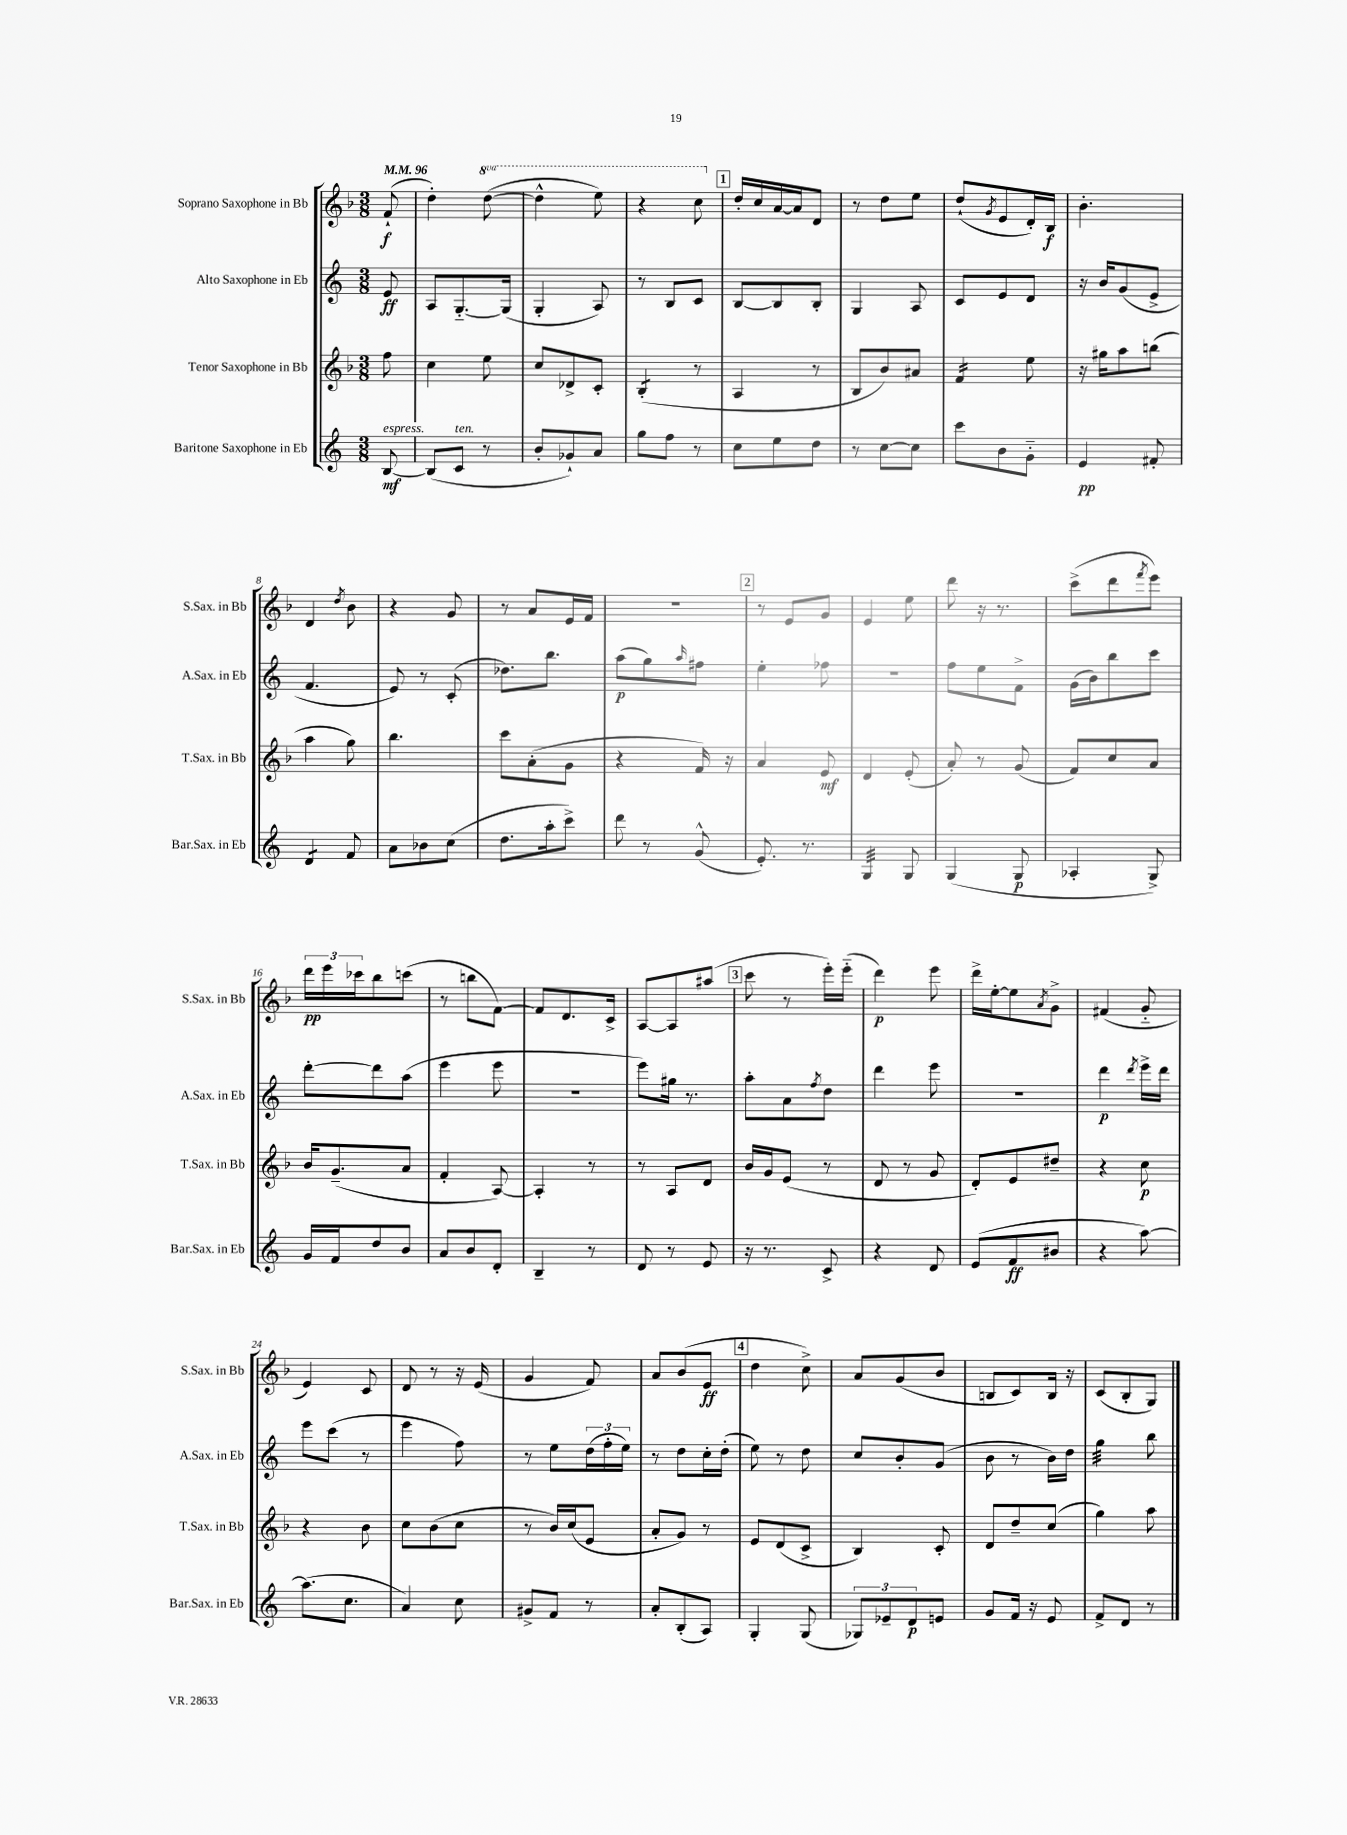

**kern	**kern	**kern	**kern
*staff4	*staff3	*staff2	*staff1
*clefG2	*clefG2	*clefG2	*clefG2
*k[]	*k[b-]	*k[]	*k[b-]
*M3/8	*M3/8	*M3/8	*M3/8
*MM96	*MM96	*MM96	*MM96
[8B	8ff	8e	(8f`
=	=	=	=
(8B]	4cc	8A	4dd')
8c	.	[8.G'~	.
8r	8ee	.	([8ddd
.	.	(16G]	.
=	=	=	=
8b'	8cc	4G'	4ddd^^]
8g-`)	8d-^	.	.
8a	8c'	8A)	8eee)
=	=	=	=
8gg	(4B-'	8r	4r
8ff	.	8B	.
8r	8r	8c	8ccc
=	=	=	=
8cc	4A	[8B	16dd'
.	.	.	16cc
8ee	.	8B]	[16a
.	.	.	16a]
8dd	8r	8B'	8d
=	=	=	=
8r	8B-	4G	8r
[8cc	8b-)	.	8dd
8cc]	8a#	8A	8ee
=	=	=	=
8ccc	4f	8c	(8dd`
.	.	.	8qg
8b	.	8e	8e
8g'~	8ee	8d	16d')
.	.	.	16B-
=	=	=	=
4e	16r	16r	4.b-'
.	16gg#	16b	.
.	8aa	(8g	.
8f#'	(8bb	8e^	.
=	=	=	=
4d	4aa	4.f	4d
.	.	.	8qdd
8f	8gg)	.	8b-
=	=	=	=
8a	4.bb-	8e)	4r
8b-	.	8r	.
(8cc	.	(8c'	8g
=	=	=	=
8.dd	8ccc	8.dd-)	8r
.	(8a'	.	8a
16aa'	.	8.bb	.
8ccc^)	8g	.	16e
.	.	.	16f
=	=	=	=
8ddd	4r	(8aa	4.r
8r	.	8gg)	.
.	.	16qqaa	.
(8g^^	16f)	8ff#	.
.	16r	.	.
=	=	=	=
8.e')	4a	4ee'	8r
.	.	.	8e
8.r	.	.	.
.	8e	8ff-	8g
=	=	=	=
4G	4d	4.r	4e
8G	(8e'	.	8ee
=	=	=	=
(4G	8a')	8ff	8ddd
.	8r	8ee	16r
.	.	.	8.r
8G	(8g	8f^	.
=	=	=	=
4A-'	8f)	(16g	(8ccc^
.	.	16b)	.
.	8cc	8bb	8ddd
.	.	.	8qfff
8G^)	8a	8ccc	8eee)
=	=	=	=
16g	16b-	[8ddd'	24ddd
.	.	.	24eee
16f	(8.g~	.	.
.	.	.	24ccc-
8dd	.	8ddd]	8bb-
8b	8a	(8aa	(8ccc
=	=	=	=
8a	4f'	4eee	8r
8b	.	.	8bb
8d'	[8A)	8eee	[8f)
=	=	=	=
4B~	4A']	4.r	8f]
.	.	.	8.d
8r	8r	.	.
.	.	.	16c^
=	=	=	=
8d	8r	8eee)	[8A
8r	8A	16gg#	8A]
.	.	8.r	.
8e	8d	.	(8aa#
=	=	=	=
16r	16b-	8aa'	8ccc
8.r	16g	.	.
.	(8e	8a	8r
.	.	8qff	.
8c^	8r	8dd	16eee')
.	.	.	(16eee'~
=	=	=	=
4r	8d	4ddd	4ddd)
.	8r	.	.
8d	8g	8eee	8eee
=	=	=	=
(8e	8d')	4.r	16ddd^
.	.	.	[16ee'
8f	8e	.	8ee]
.	.	.	8qa
8b#	8dd#~	.	8g^
=	=	=	=
4r	4r	4ddd	(4f#
.	.	8qddd	.
[8aa)	8cc	16eee^	8g'~
.	.	16ddd	.
=	=	=	=
(8.aa]	4r	8eee	4e)
.	.	(8ccc	.
8.cc	.	.	.
.	8b-	8r	8c
=	=	=	=
4a)	8cc	4eee	8d
.	(8b-	.	8r
8cc	8cc	8ff)	16r
.	.	.	(16e
=	=	=	=
8g#^	8r	8r	4g
8f	16b-)	8ee	.
.	(16cc	.	.
8r	8e	(24dd	8f)
.	.	24ff'	.
.	.	24ee)	.
=	=	=	=
8a'	8a'	8r	8a
(8B'	8g)	8dd	(8b-
8A)	8r	16cc'	8e
.	.	(16dd'	.
=	=	=	=
4G'	8e	8ee)	4dd
.	(8d	8r	.
(8G	8c^	8dd	8cc^)
=	=	=	=
12G-)	4B-)	8cc	8a
12e-~	.	.	.
.	.	8b'	(8g
12d	.	.	.
8e	8c'	(8g	8b-
=	=	=	=
8g	8d	8b	8B
16f	8dd~	8r	8c)
16r	.	.	.
8e	(8cc	16b)	16B
.	.	16dd	16r
=	=	=	=
8f^	4gg)	4gg	(8c
8d	.	.	8B-'
8r	8aa	8bb	8G)
==	==	==	==
*-	*-	*-	*-
